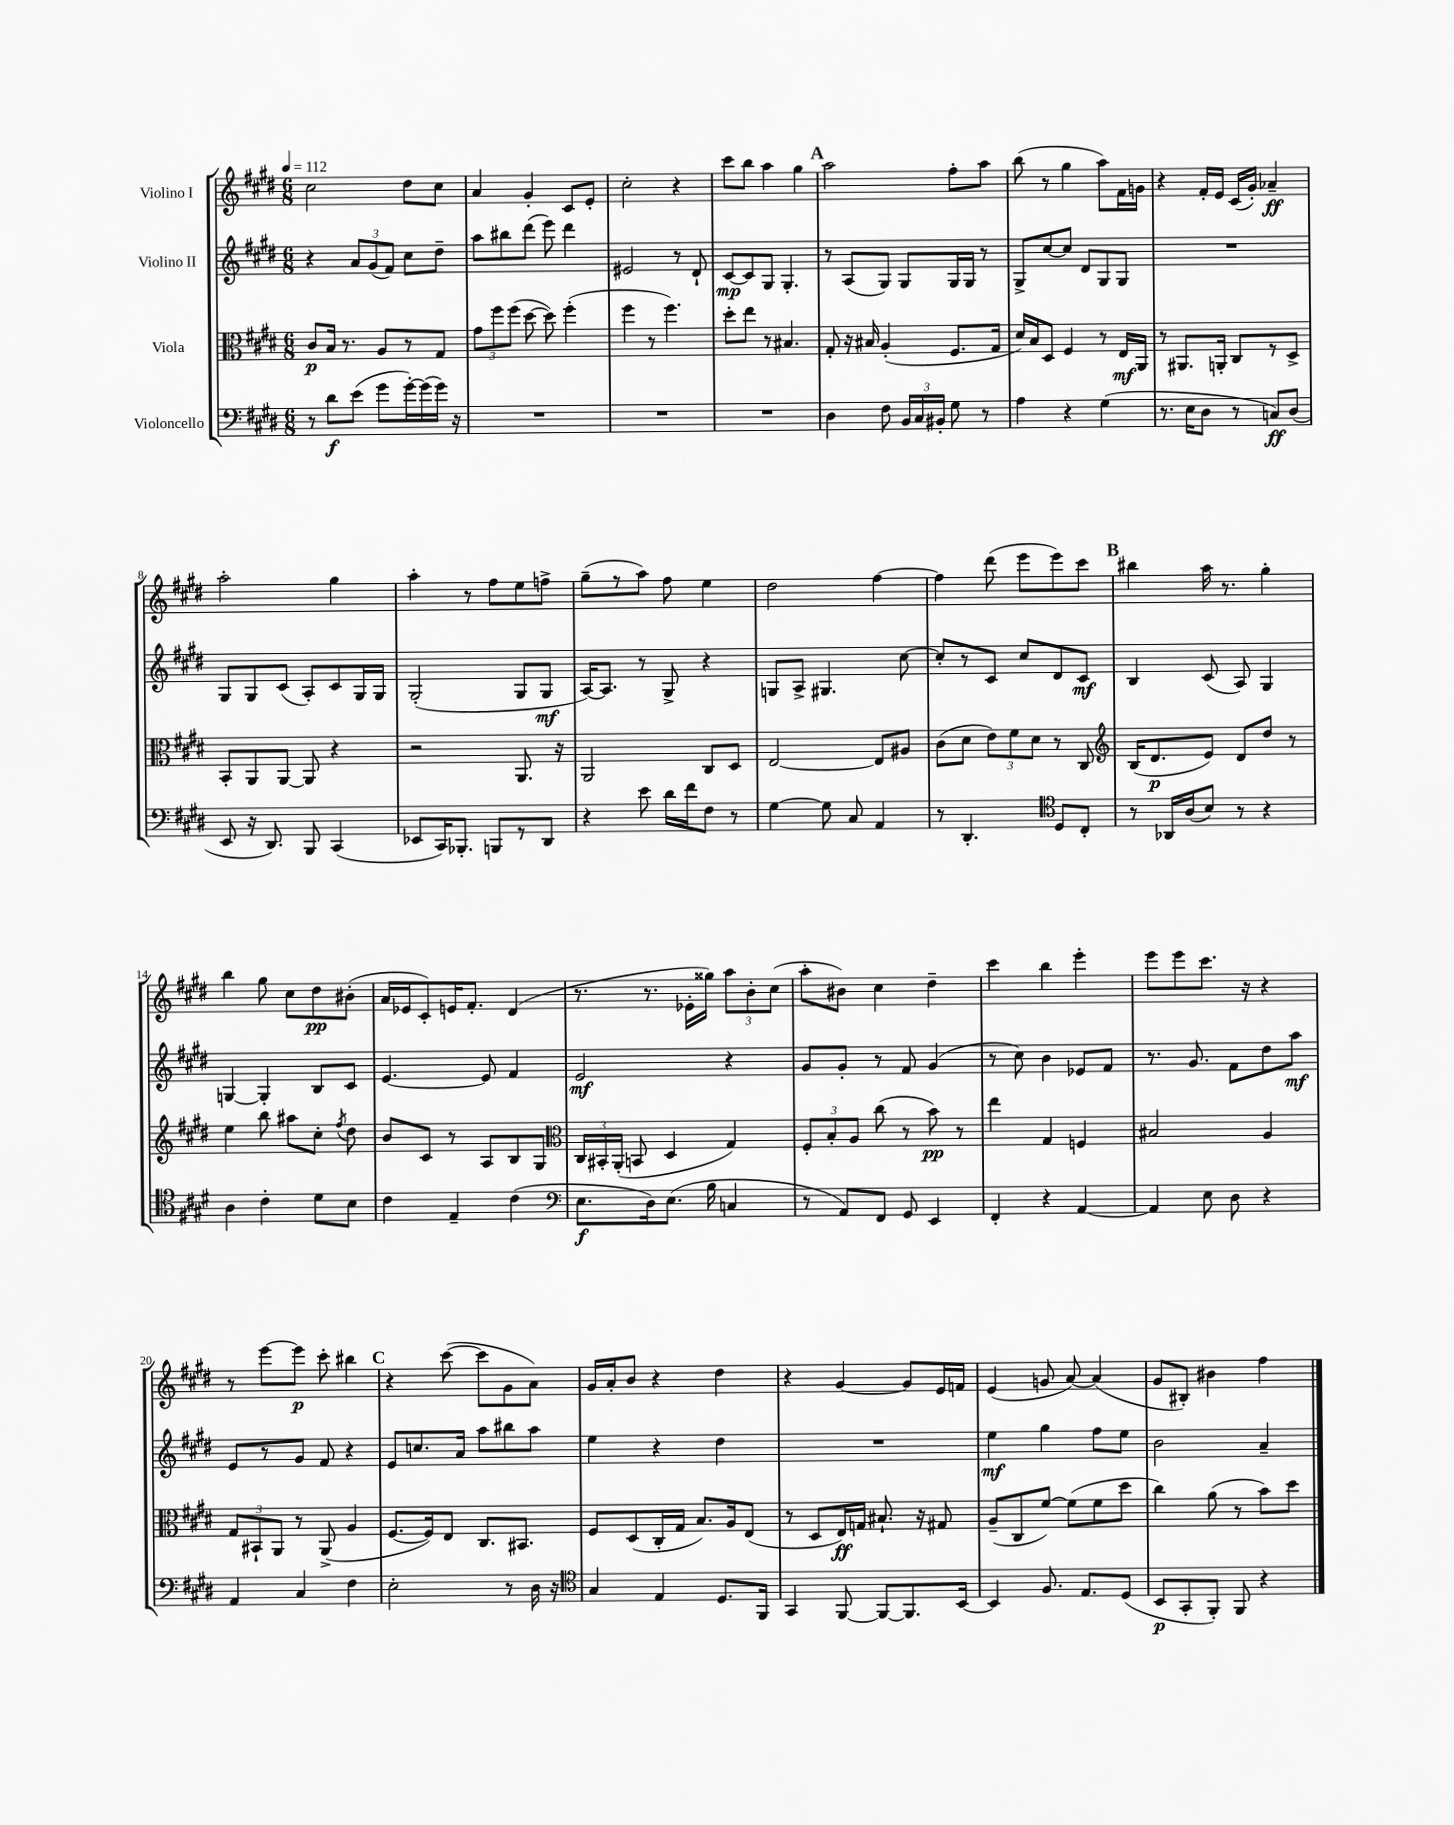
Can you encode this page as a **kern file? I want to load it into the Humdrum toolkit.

**kern	**kern	**kern	**kern
*staff4	*staff3	*staff2	*staff1
*clefF4	*clefC3	*clefG2	*clefG2
*k[f#c#g#d#]	*k[f#c#g#d#]	*k[f#c#g#d#]	*k[f#c#g#d#]
*M6/8	*M6/8	*M6/8	*M6/8
*MM112	*MM112	*MM112	*MM112
8r	8c#/L	4r	2cc#\
8d#\L	16B/Jk	.	.
.	8.r	.	.
(8e\J	.	12a/L	.
.	.	(12g#/	.
8g#\L	8A/L	.	.
.	.	12f#/J)	.
[16g#'\L)	8r	8cc#\L	8dd#\L
(16g#\]	.	.	.
16g#\JJ)	8G#/J	8dd#~\J	8cc#\J
16r	.	.	.
=	=	=	=
2.r	12g#\L	8aa\L	4a/
.	12ff#\	.	.
.	.	8bb#\	.
.	(12ff#\J	.	.
.	[8dd#\	(8ddd#\J	4g#'/
.	8dd#\])	8eee\)	.
.	(4ff#'\	4ddd#\	8c#/L
.	.	.	8e'/J
=	=	=	=
2.r	4ff#\	2e#/	2cc#'\
.	8r	.	.
.	4.ff#\)	.	.
.	.	8r	4r
.	.	8d#`/	.
=	=	=	=
2.r	8dd#'\L	[8c#/L	8ccc#\L
.	8ee\J	8c#/]	8bb\J
.	8r	8G#/J	4aa\
.	4.B#/	4.G#'/	.
.	.	.	4gg#\
=	=	=	=
4D#\	8G#'/	8r	2aa\
.	16r	(8A/L	.
.	16B#/	.	.
8F#\	(4A'/	8G#/J)	.
24BB/LL	.	8G#/L	.
24C#/	.	.	.
24BB#'/JJ	.	.	.
8G#\	8.F#/L	16G#/L	8ff#'\L
.	.	16G#/JJ	.
8r	.	8r	8aa\J
.	16G#/Jk	.	.
=	=	=	=
4A\	16d#/LL)	8G#^/L	(8bb\
.	16B/J	.	.
.	8D#/J	[8cc#/	8r
4r	4F#/	8cc#/]J	4gg#\
.	.	8d#/L	.
(4G#\	8r	8G#/	8aa\L)
.	16E/LL	8G#/J	16f#\L
.	16AA/JJ	.	16g\JJ
=	=	=	=
8.r	8r	2.r	4r
.	8.AA#/L	.	.
16E\LK	.	.	.
8D#\J	.	.	16f#'/LL
.	16AA'/Jk	.	16e/JJ
8r	8C#/L	.	(16c#/LL
.	.	.	16g#'/JJ)
8C/L)	8r	.	4a-~/
(8D#/J	8D#^/J	.	.
=	=	=	=
8EE/	8BB'/L	8G#/L	2aa'\
16r	8AA/	8G#/	.
8.DD#/)	.	.	.
.	[8AA/J	(8c#/J	.
8BBB/	8AA/]	8A'/L)	.
(4CC#/	4r	8c#/	4gg#\
.	.	16G#/L	.
.	.	16G#/JJ	.
=	=	=	=
8EE-/L	2r	(2G#'/	4aa'\
16CC#/K)	.	.	.
8.BBB-'/J	.	.	.
.	.	.	8r
8BBB/L	.	.	8ff#\L
8r	8.AA/	8G#/L	8ee\
8DD#/J	.	8G#/J	8ff^\J
.	16r	.	.
=	=	=	=
4r	2AA/	[16A/LK)	(8gg#~\L
.	.	8.A/]J	.
.	.	.	8r
8e\	.	8r	8aa\J)
16d#\LL	.	8G#^/	8ff#\
16f#\J	.	.	.
8F#\J	8C#/L	4r	4ee\
8r	8D#/J	.	.
=	=	=	=
[4G#\	[2E/	8G/L	2dd#\
.	.	8A^/J	.
8G#\]	.	4.G#/	.
8C#/	.	.	.
4AA/	8E/]L	.	[4ff#\
.	8A#/J	[8cc#\	.
=	=	=	=
8r	(8c#\L	8cc#'/]L	4ff#\]
4.DD#'/	8d#\J	8r	.
.	12e\L)	8c#/J	(8ddd#\
.	12f#\	.	.
.	.	8cc#/L	8eee\L
.	12d#\J	.	.
*clefC4	*	*	*
8D#/L	8r	8d#/	8eee\)
8C#'/J	8C#/	8c#/J	8ccc#\J
=	=	=	=
*	*clefG2	*	*
8r	(16B/LK	4B/	4bb#\
.	8.d#/	.	.
16AA-/LL	.	.	.
(16A/J	.	.	.
8B/J)	8e/J)	(8c#/	16aa\
.	.	.	8.r
8r	8d#/L	8A/)	.
4r	8dd#/J	4G#/	4gg#'\
.	8r	.	.
=	=	=	=
4A\	4ee\	[4G/	4bb\
4c#'\	8bb\	4G'/]	8gg#\
.	8aa#\L	.	8cc#\L
8d#\L	8cc#'\J	8B/L	8dd#\
.	8qff#/	.	.
8B\J	8dd#\	8c#/J	(8b#'\J
=	=	=	=
4c#\	8b/L	[4.e/	16a/LL
.	.	.	16e-/J
.	8c#/J	.	8c#'/)
4E~/	8r	.	16e/K
.	.	.	8.f#'/J
.	8A/L	8e/]	.
(4c#\	8B/	4f#/	(4d#/
.	8G#/J	.	.
=	=	=	=
*clefF4	*clefC3	*	*
8.E\L	24C#/LL	2e/	8.r
.	24BB#'/	.	.
.	(24AA'/JJ	.	.
.	8BB/	.	.
16D#\k)	.	.	8.r
(8.E\J	4D#/	.	.
.	.	.	16e-'\LL
16B\	.	.	16gg##\JJ)
4C/	4G#/)	4r	12aa\L
.	.	.	12b'\
.	.	.	(12cc#\J
=	=	=	=
8r	12F#'/L	8g#/L	8aa'\L
.	12B'/	.	.
8AA/L)	.	8g#'/J	8b#\J)
.	12A/J	.	.
8FF#/J	(8cc#\	8r	4cc#\
8GG#/	8r	8f#/	.
4EE/	8b\)	(4g#/	4dd#~\
.	8r	.	.
=	=	=	=
4FF#'/	4ee\	8r	4ccc#\
.	.	8cc#\)	.
4r	4G#/	4b\	4bb\
[4AA/	4F/	8e-/L	4eee'\
.	.	8f#/J	.
=	=	=	=
4AA/]	2B#/	8.r	8eee\L
.	.	.	8eee\
.	.	8.g#/	.
8E\	.	.	8.ccc#\J
8D#\	.	8f#\L	.
.	.	.	16r
4r	4A/	8dd#\	4r
.	.	8aa\J	.
=	=	=	=
4AA/	12G#/L	8e/L	8r
.	12BB#`/	.	.
.	.	8r	[8eee\L
.	12AA/J	.	.
4C#/	8r	8g#/J	8eee\]J
.	(8AA^/	8f#/	8ccc#'\
4F#\	4A/	4r	4bb#\
=	=	=	=
2E'\	[8.F#/L	8e/L	4r
.	.	8.cc/	.
.	16F#/]k)	.	.
.	8E/J	.	([8ccc#\
.	.	16a/Jk	.
.	8.C#/L	8aa\L	8ccc#\]L
8r	.	8bb#\	8g#\
.	8.BB#/J	.	.
16D#\	.	8aa\J	8a\J)
16r	.	.	.
=	=	=	=
*clefC4	*	*	*
4G#/	8F#/L	4ee\	16g#/LL
.	.	.	16a'/J
.	(8D#/	.	8b/J
4E/	16C#'/L	4r	4r
.	16G#/JJ	.	.
.	8.B/L)	.	.
8.D#/L	.	4dd#\	4dd#\
.	16A/k	.	.
.	(8E/J	.	.
16FF#/Jk	.	.	.
=	=	=	=
4GG#/	8r	2.r	4r
.	8D#/L	.	.
[8FF#/	16E/L)	.	[4g#/
.	16G/JJ	.	.
8FF#/_L	8.B#`/	.	.
8.FF#/]	.	.	8g#/]L
.	16r	.	.
.	8G#/	.	16e/L
[16BB/Jk	.	.	16f/JJ
=	=	=	=
4BB/]	(8A~/L	4ee\	(4e/
.	8C#/	.	.
8.F#/	[8f#/J)	4gg#\	8g/
.	(8f#\]L	.	[8a/)
8.E/L	.	.	.
.	8f#\	8ff#\L	(4a/]
(8D#/J	8dd#\J	8ee\J	.
=	=	=	=
8BB/L	4cc#\)	2b\	8g#/L
8GG#'/	.	.	8B#'/J)
8FF#'/J)	(8a\	.	4b#\
8FF#/	8r	.	.
4r	8b\L)	4a~/	4ff#\
.	8dd#\J	.	.
==	==	==	==
*-	*-	*-	*-
